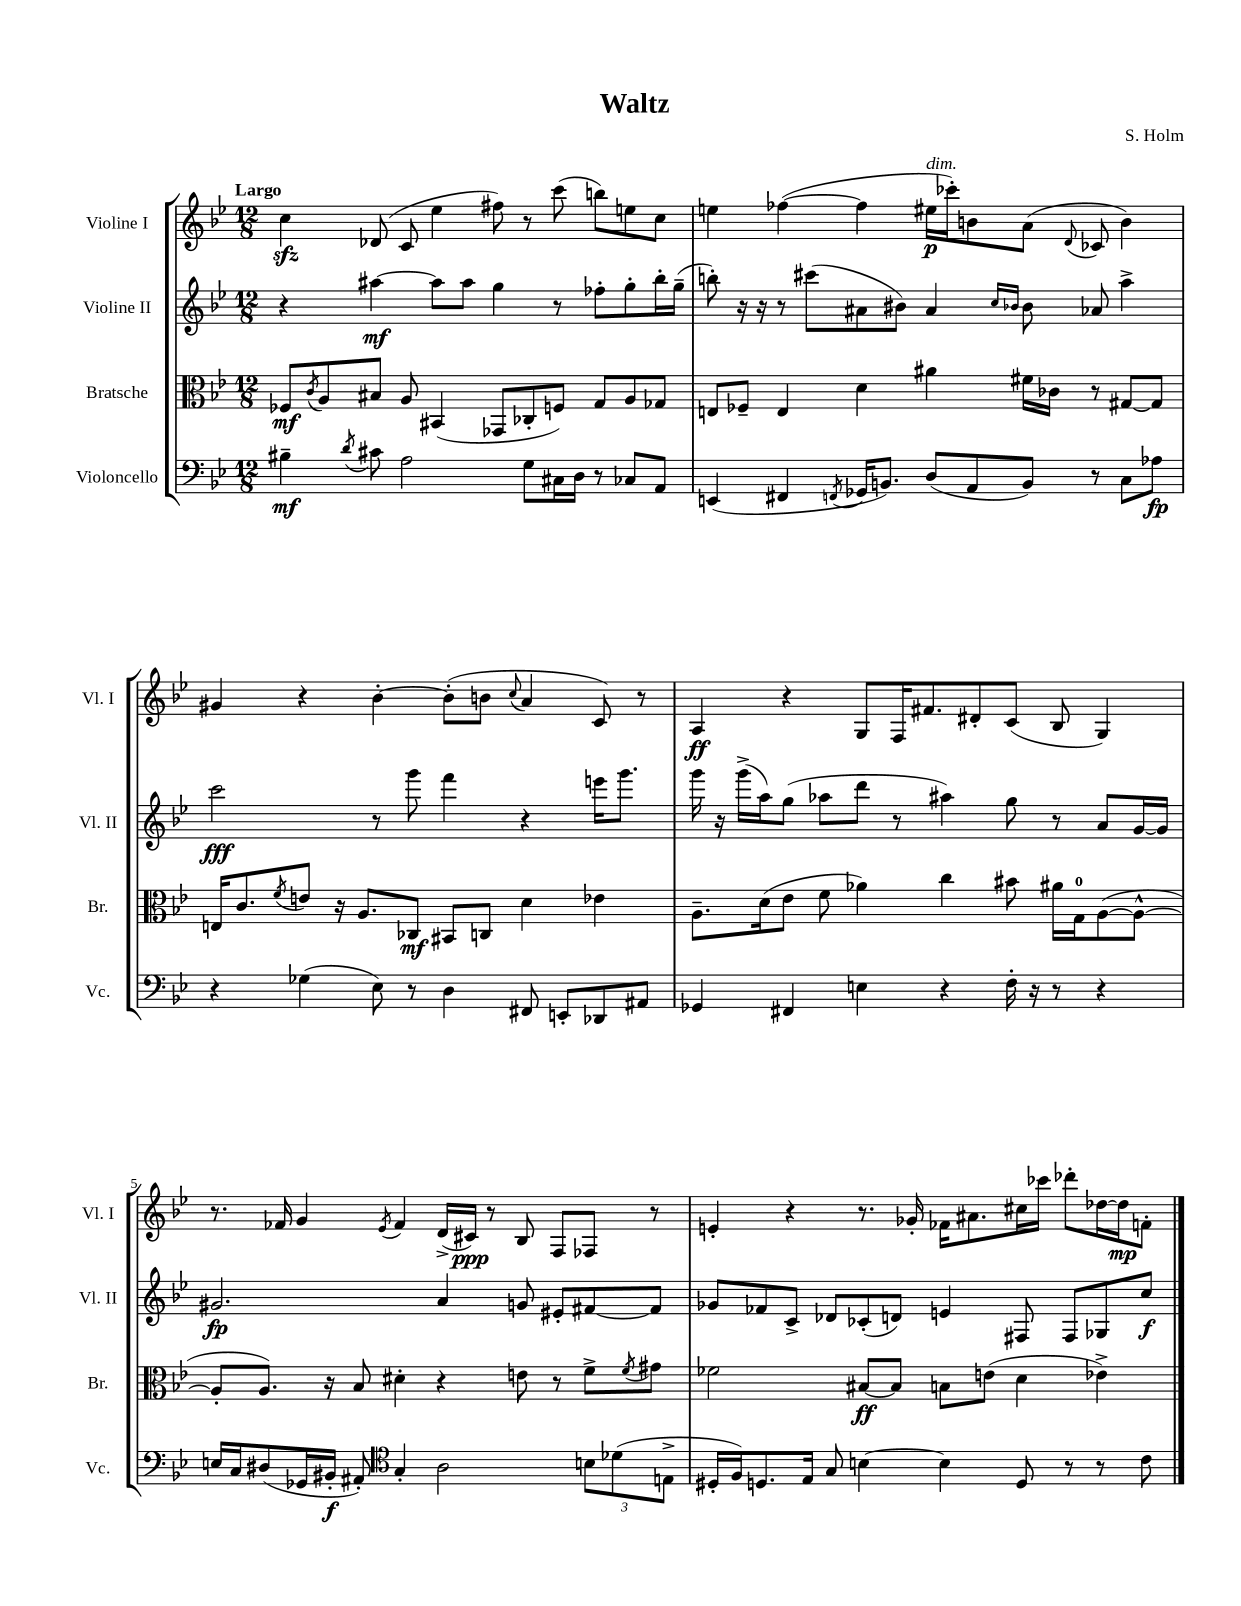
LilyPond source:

\header { title = "Waltz" composer = "S. Holm" }
<<
\new StaffGroup <<
\new Staff = "s0" \with { instrumentName = "Violine I" shortInstrumentName = "Vl. I" } {
    \clef treble \key bes \major \numericTimeSignature \time 12/8 \tempo "Largo"
    c''4\sfz des'8( c'8 ees''4 fis''8) r8 c'''8( b''8) e''8 c''8 |
    e''4 fes''4~( fes''4 eis''16\p^\markup { \italic "dim." } ces'''16-.) b'8 a'8( \appoggiatura { d'8 } ces'8 b'4) |
    gis'4 r4 bes'4~-. bes'8-.( b'8 \appoggiatura { c''8 } a'4 c'8) r8 |
    a4\ff r4 g8 f16 fis'8. dis'8-. c'8( bes8 g4) |
    r8. fes'16 g'4 \acciaccatura { ees'8 } fes'4 d'16->( cis'16\ppp) r8 bes8 f8 fes8 r8 |
    e'4-. r4 r8. ges'16-. fes'16 ais'8. cis''16 ces'''16 des'''8-. des''16~ des''16\mp f'8-. \bar "|." |
}
\new Staff = "s1" \with { instrumentName = "Violine II" shortInstrumentName = "Vl. II" } {
    \clef treble \key bes \major \numericTimeSignature \time 12/8
    r4 ais''4~\mf ais''8 ais''8 g''4 r8 fes''8-. g''8-. bes''16-. g''16--( |
    b''8-.) r16 r16 r8 cis'''8( ais'8 bis'8) ais'4 \grace { c''16 bes'16 } bes'8 aes'8 a''4-> |
    c'''2\fff r8 g'''8 f'''4 r4 e'''16 g'''8. |
    g'''16 r16 g'''16->( a''16) g''8( aes''8 d'''8 r8 ais''4) g''8 r8 a'8 g'16~ g'16 |
    gis'2.\fp a'4 g'8 eis'8-. fis'8~ fis'8 |
    ges'8 fes'8 c'8-> des'8 ces'8-.( d'8) e'4 fis8 fis8 ges8 c''8\f \bar "|." |
}
\new Staff = "s2" \with { instrumentName = "Bratsche" shortInstrumentName = "Br." } {
    \clef alto \key bes \major \numericTimeSignature \time 12/8
    fes8\mf \acciaccatura { c'8 } a8 bis8 a8 bis,4( ges,8 ces8-. f8) g8 a8 ges8 |
    e8 fes8-- e4 d'4 ais'4 fis'16 ces'16 r8 gis8~ gis8 |
    e16 c'8. \acciaccatura { f'8 } e'8 r16 a8. ces8\mf bis,8 c8 d'4 ees'4 |
    a8.-- d'16( ees'8 f'8 aes'4) c''4 bis'8 ais'16 g16-0 a8~( a8~-^ |
    a8-. a8.) r16 bes8 dis'4-. r4 e'8 r8 f'8-> \acciaccatura { f'8 } gis'8 |
    fes'2 bis8~\ff bis8 b8 e'8( d'4 ees'4->) \bar "|." |
}
\new Staff = "s3" \with { instrumentName = "Violoncello" shortInstrumentName = "Vc." } {
    \clef bass \key bes \major \numericTimeSignature \time 12/8
    bis4--\mf \acciaccatura { d'8 } cis'8 a2 g8 cis16 d16 r8 ces8 a,8 |
    e,4( fis,4 \acciaccatura { f,8 } ges,16 b,8.) d8( a,8 b,8) r8 c8 aes8\fp |
    r4 ges4( ees8) r8 d4 fis,8 e,8-. des,8 ais,8 |
    ges,4 fis,4 e4 r4 f16-. r16 r8 r4 |
    e16 c16 dis8( ges,16 bis,16-.\f ais,8-.) \clef tenor g4-. a2 \tuplet 3/2 { b8 des'8( e8-> } |
    dis16-. f16) d8. ees16 g8 b4~ b4 d8 r8 r8 c'8 \bar "|." |
}
>>
>>
\layout { \context { \Score \override BarNumber.break-visibility = ##(#f #t #t) barNumberVisibility = #(every-nth-bar-number-visible 5) } }
